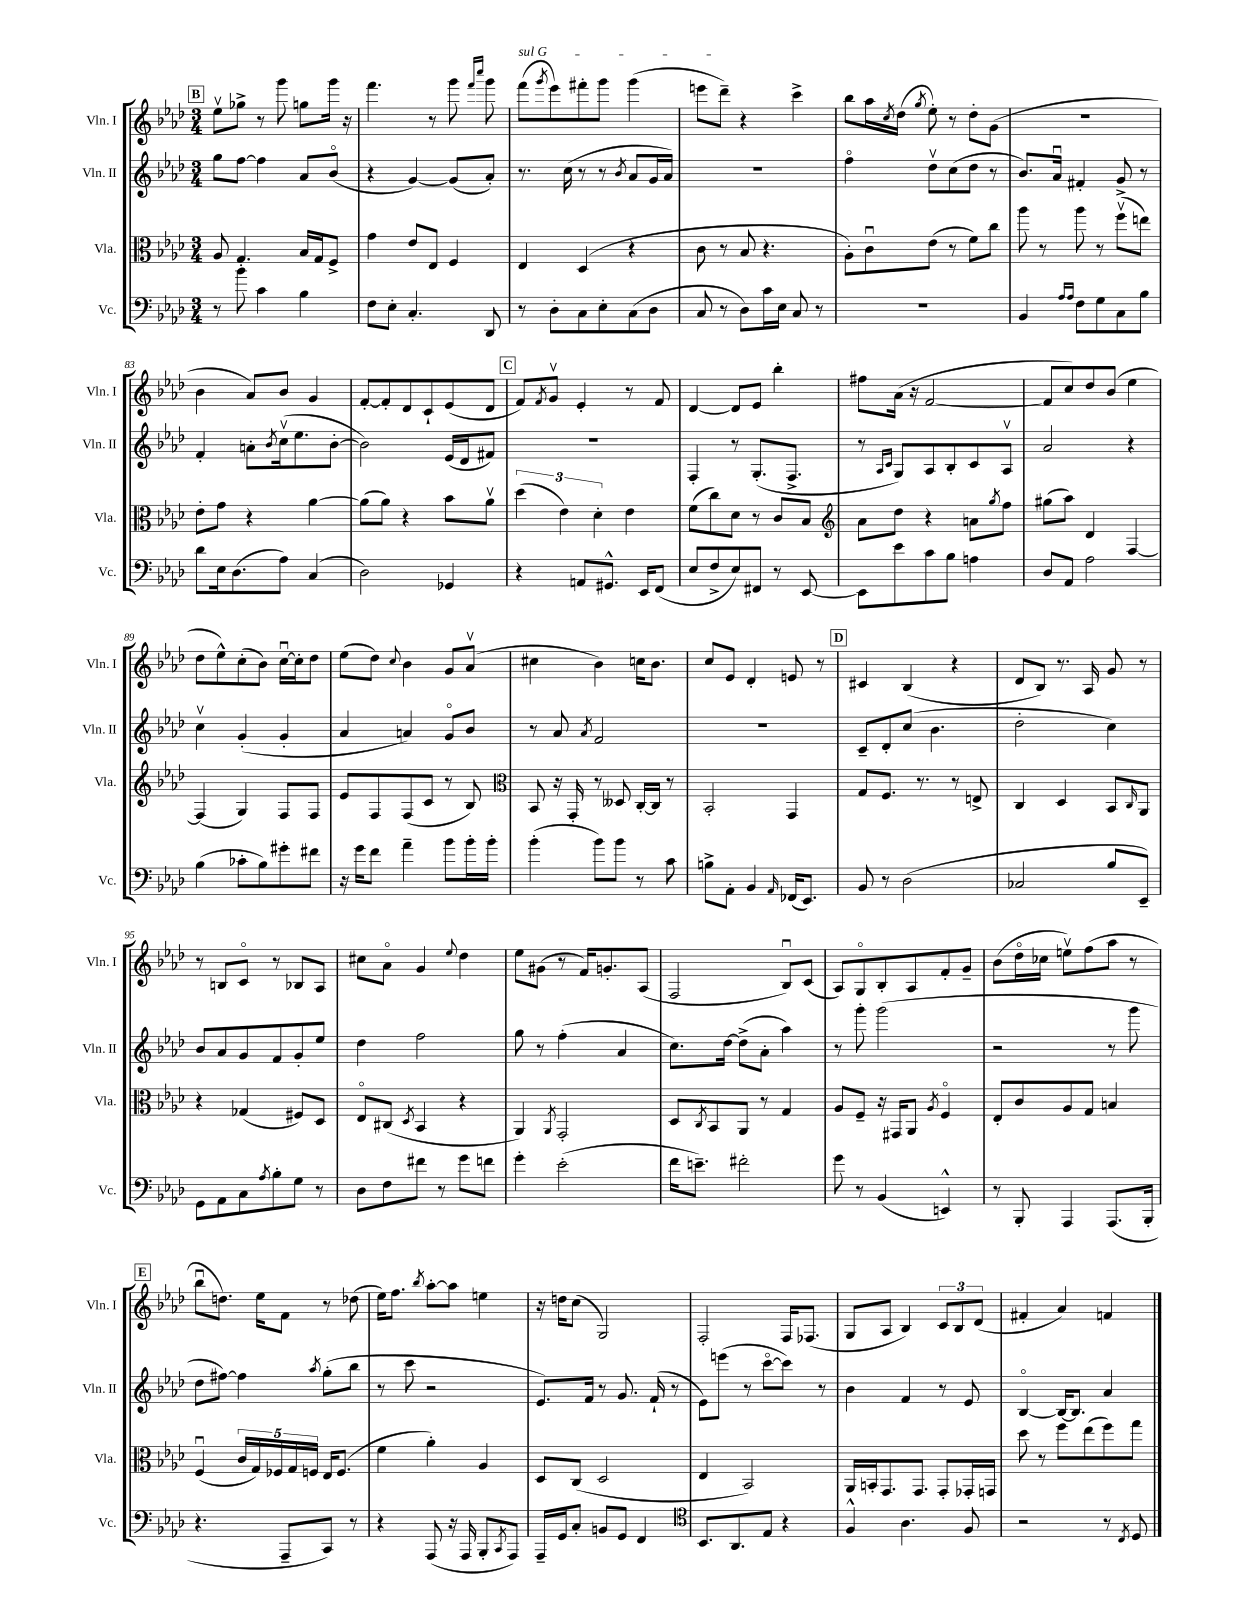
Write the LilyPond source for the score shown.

<<
\new StaffGroup <<
\new Staff = "s0" \with { instrumentName = "Vln. I" shortInstrumentName = "Vln. I" } {
    \clef treble \key aes \major \numericTimeSignature \time 3/4
    \mark \markup { \box "B" } ees''8\upbow ges''8-> r8 g'''8 g''8 g'''16 r16 |
    f'''4. r8 g'''8 \grace { f'''16 c''''16 } g'''8 |
    \once \override TextSpanner.bound-details.left.text = \markup { \italic "sul G" } f'''8\startTextSpan( \acciaccatura { g'''8 } ees'''8) fis'''8-. g'''8 g'''4( |
    e'''8 des'''8--\stopTextSpan) r4 c'''4-> |
    bes''8 aes''16 \acciaccatura { c''8 } des''16( \acciaccatura { g''8 } ees''8-.) r8 des''8-. g'8( |
    R2. |
    bes'4 aes'8) bes'8 g'4 |
    f'8~-. f'8-. des'8 c'8-! ees'8( des'8 |
    \mark \markup { \box "C" } f'8) \acciaccatura { f'8 } g'8\upbow ees'4-. r8 f'8 |
    des'4~ des'8 ees'8 bes''4-. |
    fis''8 aes'16( r16 f'2~ |
    f'8 c''8) des''8 bes'8( ees''4 |
    des''8 ees''8-^) c''8-.( bes'8) c''16~\downbow c''16-. des''8 |
    ees''8( des''8) \appoggiatura { c''8 } bes'4 g'8 aes'8\upbow( |
    cis''4 bes'4) c''16 bes'8. |
    c''8 ees'8 des'4-. e'8 r8 |
    \mark \markup { \box "D" } cis'4 bes4( r4 |
    des'8 bes8) r8. aes16 g'8 r8 |
    r8 b8 c'8\flageolet r8 bes8 aes8 |
    cis''8 aes'8\flageolet g'4 \appoggiatura { ees''8 } des''4 |
    ees''8 gis'8( r8 f'16) g'8.-. aes8( |
    f2 bes8\downbow) c'8( |
    aes8) g8\flageolet bes8-. aes8 f'8-. g'8-- |
    bes'8( des''16\flageolet ces''16 e''8\upbow) f''8( aes''8 r8 |
    \mark \markup { \box "E" } bes''8\downbow d''8.) ees''16 f'8 r8 des''8( |
    ees''16) f''8. \acciaccatura { bes''8 } aes''8~-. aes''8 e''4 |
    r16 d''16 c''8( g2) |
    f2-. f16 fes8.( |
    g8 aes8 bes4) \tuplet 3/2 { c'8 bes8 des'8( } |
    fis'4-. aes'4) f'4 \bar "|." |
}
\new Staff = "s1" \with { instrumentName = "Vln. II" shortInstrumentName = "Vln. II" } {
    \clef treble \key aes \major \numericTimeSignature \time 3/4
    \mark \markup { \box "B" } g''8 f''8~ f''4 aes'8 bes'8\flageolet( |
    r4 g'4~) g'8( aes'8-.) |
    r8. c''16( r8 r8 \acciaccatura { bes'8 } aes'8 g'16 aes'16) |
    R2. |
    f''4\flageolet des''8\upbow c''8( des''8 r8 |
    bes'8.) aes'16\downbow fis'4-. g'8-> r8 |
    f'4-. a'8-. \acciaccatura { bes'8 } c''16\upbow( ees''8. bes'8~-. |
    bes'2) ees'16( des'16 fis'8) |
    \mark \markup { \box "C" } R2. |
    f4-. r8 g8.-.( f8.-> |
    r8 \grace { aes16 c'16 } g8) aes8 bes8-. c'8 aes8\upbow |
    aes'2 r4 |
    c''4\upbow g'4-.( g'4-. |
    aes'4 a'4) g'8\flageolet bes'8 |
    r8 aes'8 \acciaccatura { aes'8 } f'2 |
    R2. |
    \mark \markup { \box "D" } c'8-- des'8-. c''8( bes'4. |
    des''2-. c''4) |
    bes'8 aes'8 g'8 f'8 g'8-. ees''8 |
    des''4 f''2 |
    g''8 r8 f''4-.( aes'4 |
    c''8.) des''16~ des''8->( aes'8-. aes''4) |
    r8 g'''8-. g'''2( |
    r2 r8 g'''8 |
    \mark \markup { \box "E" } des''8 fis''8~) fis''4 \acciaccatura { aes''8 } g''8-.( bes''8 |
    r8 c'''8 r2 |
    ees'8.) f'16 r8 g'8. f'16-!( r8 |
    ees'8) e'''8( r8 c'''8~\flageolet c'''8) r8 |
    bes'4 f'4 r8 ees'8 |
    bes4~\flageolet bes16~ bes8. aes'4 \bar "|." |
}
\new Staff = "s2" \with { instrumentName = "Vla." shortInstrumentName = "Vla." } {
    \clef alto \key aes \major \numericTimeSignature \time 3/4
    \mark \markup { \box "B" } aes8 g4. bes16 g16 f8-> |
    g'4 ees'8 ees8 f4 |
    ees4 des4( r4 |
    c'8 r8 bes8 r4. |
    aes8-.) c'8\downbow ees'8( r8 f'8) c''8 |
    aes''8 r8 aes''8 r8 f''8\upbow( e''8) |
    ees'8-. g'8 r4 aes'4~ |
    aes'8( aes'8) r4 bes'8 aes'8\upbow |
    \mark \markup { \box "C" } \tuplet 3/2 { des''4( ees'4) des'4-. } ees'4 |
    f'8( c''8) des'8 r8 c'8 bes8 |
    \clef treble aes'8 des''8 r4 a'8 \acciaccatura { g''8 } f''8 |
    gis''8( aes''8) des'4 f4~ |
    f4( g4) f8 f8 |
    ees'8 f8 f8( c'8 r8 bes8) |
    \clef alto bes,8 r16 g,16-. r8 deses8 c16~-. c16 r8 |
    bes,2-. g,4 |
    \mark \markup { \box "D" } g8 f8. r8. r8 e8-> |
    c4 des4 bes,8 \grace { c16 } aes,8 |
    r4 ges4( fis8) des8 |
    ees8\flageolet cis8( \acciaccatura { des8 } bes,4 r4 |
    aes,4) \acciaccatura { aes,8 } g,2-. |
    des8 \acciaccatura { c8 } bes,8 aes,8 r8 g4 |
    aes8 f8-- r16 gis,16 aes,8 \acciaccatura { aes8 } f4\flageolet |
    ees8-. c'8 aes8 g8 b4 |
    \mark \markup { \box "E" } f4\downbow( \tuplet 5/4 { c'16 g16) fes16 g16 f16 } ees16 f8.( |
    f'4 aes'4-.) aes4 |
    des8 c8( des2 |
    ees4 bes,2) |
    aes,16 b,16-. g,8. g,8. g,8-. ges,16-. g,16 |
    des''8 r8 f''8 ees''8( f''8) g''8 \bar "|." |
}
\new Staff = "s3" \with { instrumentName = "Vc." shortInstrumentName = "Vc." } {
    \clef bass \key aes \major \numericTimeSignature \time 3/4
    \mark \markup { \box "B" } r8 bes'8-. c'4 bes4 |
    f8 ees8-. c4.-. des,8 |
    r8 des8-. c8 ees8-. c8( des8 |
    c8 r8 des8) c'16 ees16 c8 r8 |
    R2. |
    bes,4 \grace { aes16 aes16 } f8 g8 c8 bes8 |
    des'8 ees16 des8.( aes8) c4( |
    des2) ges,4 |
    \mark \markup { \box "C" } r4 a,8 gis,8.-^ ees,16 f,8( |
    ees8 f8-> ees8) fis,8 r8 ees,8~ |
    ees,8 ees'8 c'8 bes8 a4 |
    des8 aes,8 aes2 |
    bes4( ces'8-. bes8) gis'8-. fis'8 |
    r16 g'16 f'8 aes'4-- bes'8 bes'16-. bes'16-. |
    bes'4-.( bes'8) bes'8 r8 c'8 |
    b8-> aes,8-. bes,4 \grace { aes,16 } fes,16( ees,8.) |
    \mark \markup { \box "D" } bes,8 r8 des2( |
    ces2 bes8 ees,8--) |
    g,8 aes,8 c8 \acciaccatura { aes8 } bes8-. g8 r8 |
    des8 f8 fis'8 r8 g'8 f'8 |
    g'4-. ees'2-.( |
    f'16 e'8.--) fis'2-. |
    g'8 r8 bes,4( e,4-^) |
    r8 bes,,8-. aes,,4 aes,,8.( bes,,16-. |
    \mark \markup { \box "E" } r4. aes,,8-- c,8) r8 |
    r4 aes,,8( r16 aes,,16 bes,,8-. \acciaccatura { c,8 } aes,,8) |
    aes,,16-- g,16 c8-. b,8 g,8 f,4 |
    \clef tenor bes,8. aes,8. ees8 r4 |
    f4-^ aes4. f8 |
    r2 r8 \acciaccatura { c8 } des8 \bar "|." |
}
>>
>>
\layout { \context { \Score currentBarNumber = #77 } }
